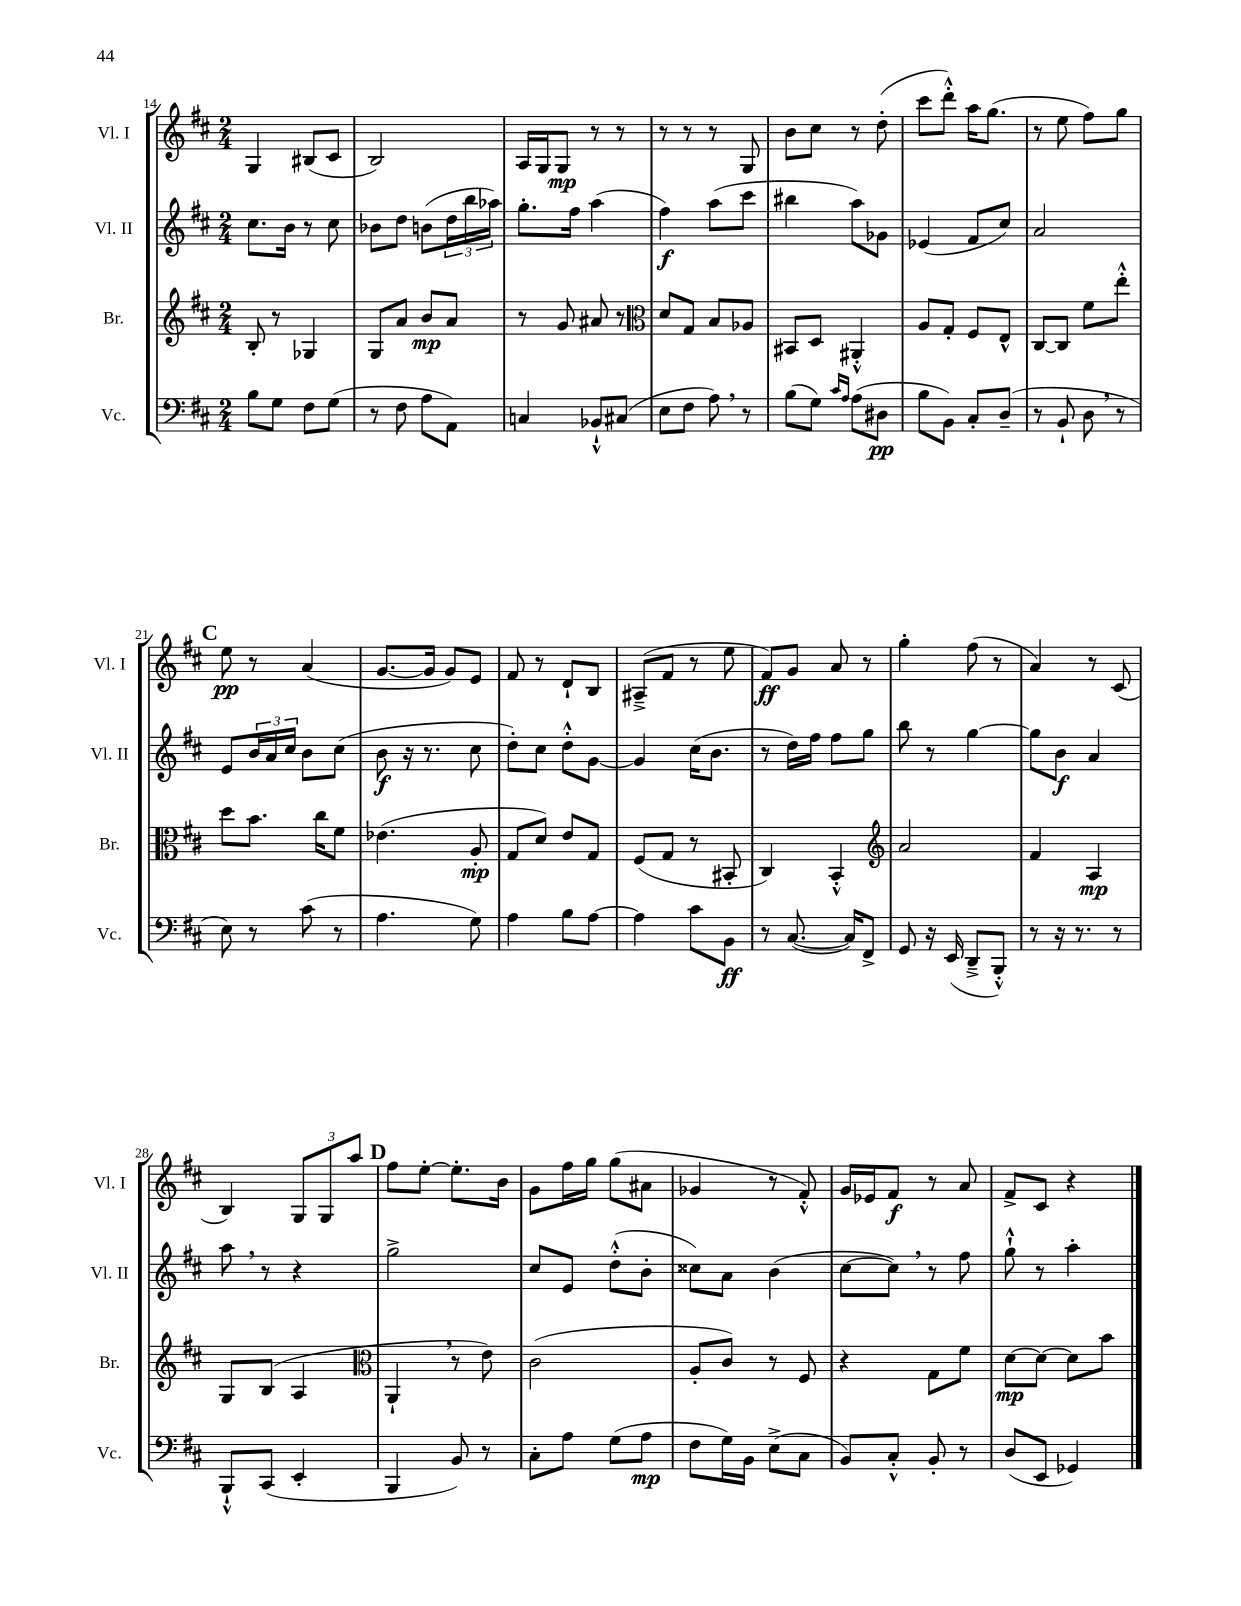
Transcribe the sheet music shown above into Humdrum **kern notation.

**kern	**kern	**kern	**kern
*staff4	*staff3	*staff2	*staff1
*clefF4	*clefG2	*clefG2	*clefG2
*k[f#c#]	*k[f#c#]	*k[f#c#]	*k[f#c#]
*M2/4	*M2/4	*M2/4	*M2/4
8B\L	8B'/	8.cc#\L	4G/
8G\J	8r	.	.
.	.	16b\Jk	.
8F#\L	4G-/	8r	(8B#/L
(8G\J	.	8cc#\	8c#/J
=	=	=	=
8r	8G/L	8b-\L	2B/)
8F#\	8a/J	8dd\J	.
8A\L	8b/L	(8b\L	.
8AA\J)	8a/J	24dd\L	.
.	.	24bb\	.
.	.	24aa-\JJ)	.
=	=	=	=
4C/	8r	8.gg'\L	16A/LL
.	.	.	16G/J
.	8g/	.	8G/J
.	.	16ff#\Jk	.
8BB-`^^/L	8a#/	(4aa\	8r
(8C#/J	8r	.	8r
=	=	=	=
*	*clefC3	*	*
8E\L	8d/L	4ff#\)	8r
8F#\J	8G/J	.	8r
8A\)	8B/L	(8aa\L	8r
8r	8A-/J	8ccc#\J	8G/
=	=	=	=
(8B\L	8BB#/L	4bb#\	8b\L
8G\J)	8D/J	.	8cc#\J
16qqc#/LL	.	.	.
16qqA/JJ	.	.	.
(8A\L	4AA#'^^/	8aa\L)	8r
8D#\J	.	8g-\J	(8dd'\
=	=	=	=
8B\L	8A/L	(4e-/	8ccc#\L
8BB\J)	8G'/J	.	8ddd'^^\J)
8C#'/L	8F#/L	8f#/L	16aa\LK
.	.	.	(8.gg\J
(8D~/J	8E^^/J	8cc#/J)	.
=	=	=	=
8r	[8C#/L	2a/	8r
8BB`/	8C#/]J	.	8ee\
8D\	8f#\L	.	8ff#\L)
8r	8ee'^^\J	.	8gg\J
=	=	=	=
8E\)	8dd\L	8e/L	8ee\
8r	8.b\J	24b/L	8r
.	.	24a/	.
.	.	24cc#/JJ	.
(8c#\	.	8b\L	(4a/
.	16cc#\LK	.	.
8r	8f#\J	(8cc#\J	.
=	=	=	=
4.A\	(4.e-\	8b\	[8.g/L
.	.	16r	.
.	.	8.r	16g/]Jk
.	.	.	8g/L)
8G\)	8A'/	8cc#\	8e/J
=	=	=	=
4A\	8G/L	8dd'\L)	8f#/
.	8d/J)	8cc#\J	8r
8B\L	8e/L	8dd'^^\L	8d`/L
[8A\J	8G/J	[8g\J	8B/J
=	=	=	=
4A\]	(8F#/L	4g/]	(8A#~^/L
.	8G/J	.	8f#/J
8c#\L	8r	(16cc#\LK	8r
.	.	8.b\J	.
8BB\J	8BB#'/	.	8ee\
=	=	=	=
8r	4C#/)	8r	8f#/L)
([8.C#/	.	16dd\LL)	8g/J
.	.	16ff#\JJ	.
.	4BB'^^/	8ff#\L	8a/
16C#/]LK)	.	.	.
8FF#^/J	.	8gg\J	8r
=	=	=	=
*	*clefG2	*	*
8GG/	2a/	8bb\	4gg'\
16r	.	8r	.
(16EE/	.	.	.
8DD~^/L	.	[4gg\	(8ff#\
8BBB'^^/J)	.	.	8r
=	=	=	=
8r	4f#/	8gg\]L	4a/)
16r	.	8b\J	.
8.r	.	.	.
.	4A/	4a/	8r
8r	.	.	(8c#/
=	=	=	=
8BBB`^^/L	8G/L	8aa\	4B/)
(8CC#/J	(8B/J	8r	.
4EE'/	4A/	4r	12G/L
.	.	.	12G/
.	.	.	12aa/J
=	=	=	=
*	*clefC3	*	*
4BBB/	4AA`/	2gg^\	8ff#\L
.	.	.	[8ee'\J
8BB/)	8r	.	8.ee'\]L
8r	8e\)	.	.
.	.	.	16b\Jk
=	=	=	=
8C#'\L	(2c#\	8cc#/L	8g\L
8A\J	.	8e/J	16ff#\L
.	.	.	16gg\JJ
(8G\L	.	(8dd'^^\L	(8gg\L
8A\J	.	8b'\J	8a#\J
=	=	=	=
8F#\L	8A'/L	8cc##\L)	4g-/
16G\L)	8c#/J)	8a\J	.
16BB\JJ	.	.	.
(8E^\L	8r	(4b\	8r
8C#\J	8F#/	.	8f#'^^/)
=	=	=	=
8BB/L)	4r	[8cc#\L	16g/LL
.	.	.	16e-/J
8C#'^^/J	.	8cc#\]J)	8f#/J
8BB'/	8G\L	8r	8r
8r	8f#\J	8ff#\	8a/
=	=	=	=
(8D/L	[8d\L	8gg`^^\	8f#^/L
8EE/J	8d\_J	8r	8c#/J
4GG-/)	8d\]L	4aa'\	4r
.	8b\J	.	.
==	==	==	==
*-	*-	*-	*-
